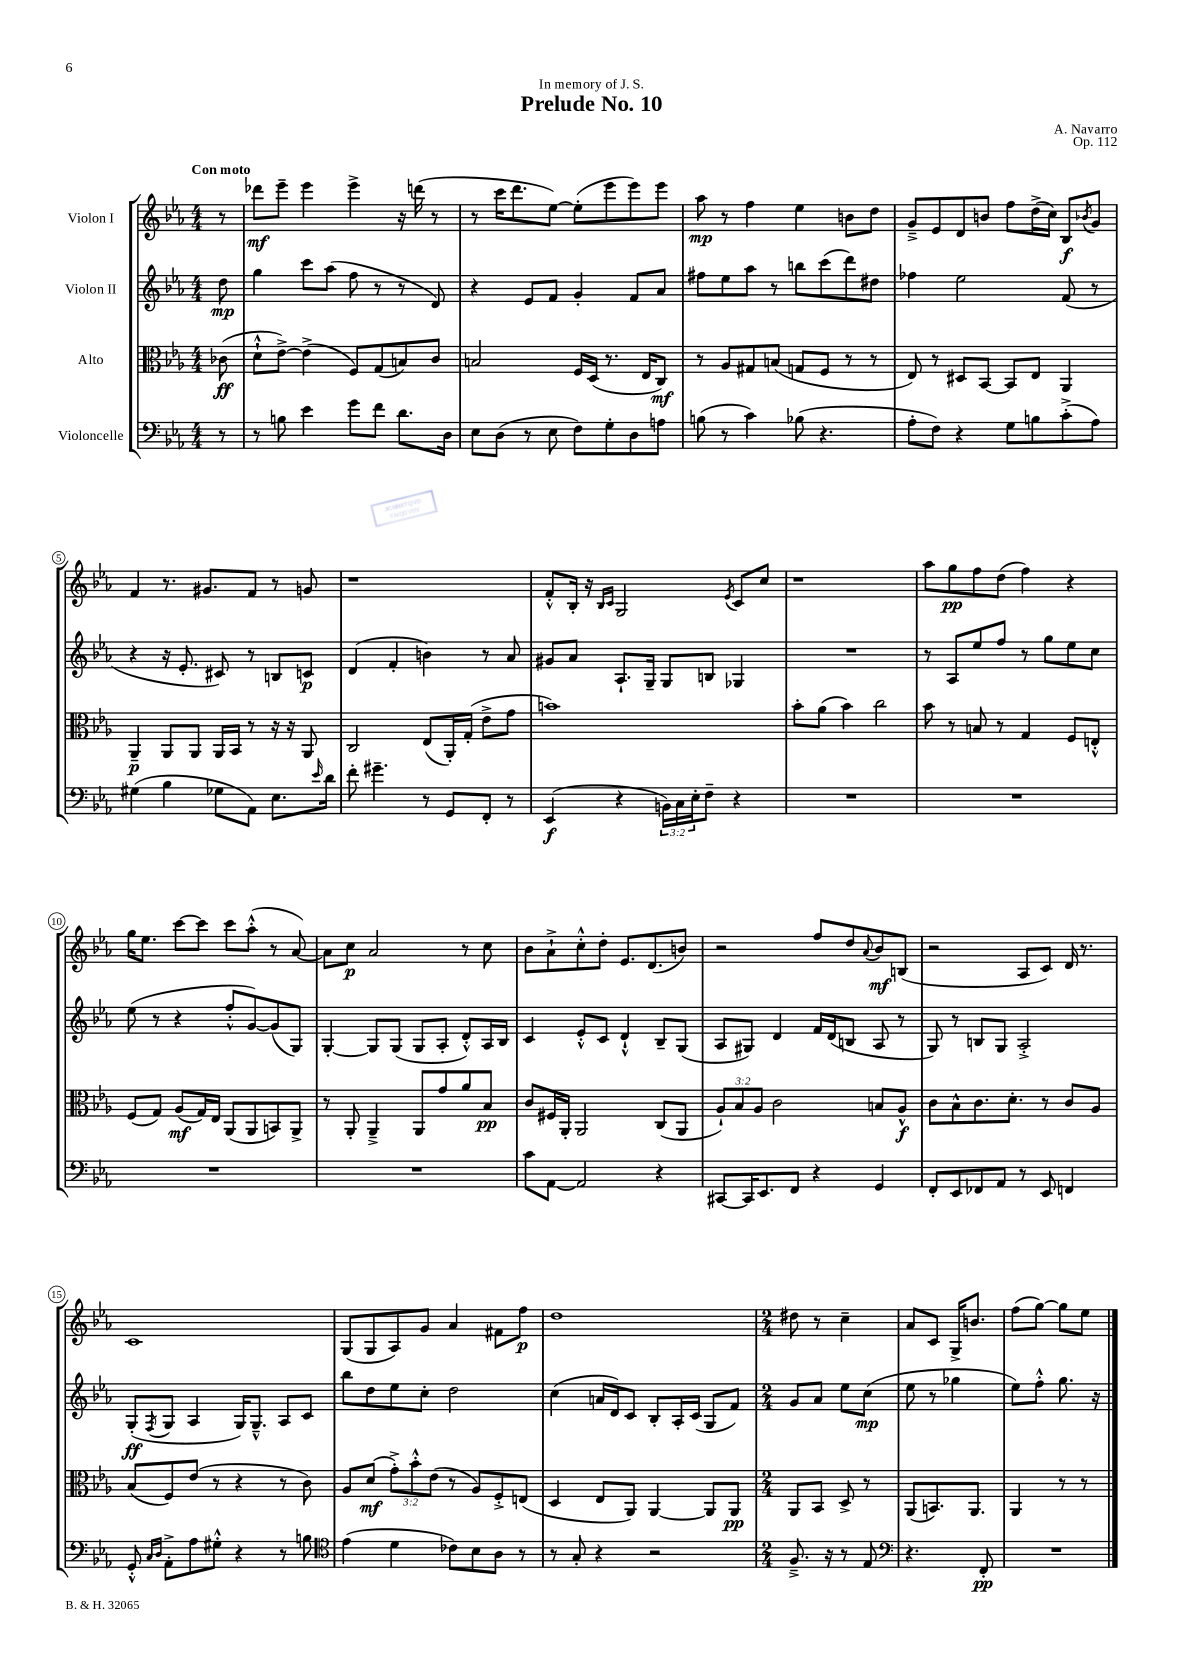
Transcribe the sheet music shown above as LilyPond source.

\header { title = "Prelude No. 10" composer = "A. Navarro" dedication = "In memory of J. S." opus = "Op. 112" }
<<
\new StaffGroup <<
\new Staff = "s0" \with { instrumentName = "Violon I" } {
    \clef treble \key ees \major \numericTimeSignature \time 4/4 \partial 8 \tempo "Con moto"
    r8 |
    des'''8\mf ees'''8-- ees'''4 ees'''4-> r16 d'''16( r8 |
    r8 c'''16 d'''8. ees''8~) ees''8-.( ees'''8 ees'''8) ees'''8 |
    aes''8\mp r8 f''4 ees''4 b'8 d''8 |
    g'8---> ees'8 d'8 b'8 f''8 d''16->( c''16) bes8\f \acciaccatura { bes'8 } g'8 |
    f'4 r8. gis'8. f'8 r8 g'8 |
    r1 |
    f'8-.-^ bes16-. r16 \grace { bes16 c'16 } g2 \acciaccatura { ees'8 } c'8 c''8 |
    r1 |
    aes''8 g''8\pp f''8 d''8( f''4) r4 |
    g''16 ees''8. c'''8~ c'''8 c'''8 aes''8-.-^( r8 aes'8~) |
    aes'8 c''8\p aes'2 r8 c''8 |
    bes'8 aes'8-!-> c''8-.-^ d''8-. ees'8. d'8.( b'8) |
    r2 f''8 d''8 \appoggiatura { aes'8 } bes'8\mf b8( |
    r2 aes8 c'8) d'16 r8. |
    c'1 |
    g8( g8 aes8) g'8 aes'4 fis'8 f''8\p |
    d''1 |
    \numericTimeSignature \time 2/4 dis''8 r8 c''4-- |
    aes'8 c'8 g16-> b'8. |
    f''8( g''8~) g''8 ees''8 \bar "|." |
}
\new Staff = "s1" \with { instrumentName = "Violon II" } {
    \clef treble \key ees \major \numericTimeSignature \time 4/4 \partial 8
    d''8\mp |
    g''4 c'''8 aes''8( f''8 r8 r8 d'8) |
    r4 ees'8 f'8 g'4-. f'8 aes'8 |
    fis''8 ees''8 aes''8 r8 b''8 c'''8( d'''8) dis''8 |
    fes''4 ees''2 f'8( r8 |
    r4 r16 ees'8.-. cis'8) r8 b8 c'8\p |
    d'4( f'4-. b'4) r8 aes'8 |
    gis'8 aes'8 aes8.-! g16-- g8 b8 ges4 |
    R1 |
    r8 aes8 ees''8 f''8 r8 g''8 ees''8 c''8 |
    ees''8( r8 r4 f''8-.-^ g'8~) g'8( g8) |
    g4~-. g8 g8( g8 aes8-. d'8-.-^) aes16 bes16 |
    c'4 ees'8-.-^ c'8 d'4-!-^ bes8-- g8( |
    aes8 gis8) d'4 f'16 d'16( b8 aes8 r8 |
    g8) r8 b8 g8 aes2-.-> |
    g8-.\ff( \acciaccatura { f8 } g8 aes4 g16) g8.---^ aes8 c'8 |
    bes''8 d''8 ees''8 c''8-. d''2 |
    c''4( a'16 d'16) c'8 bes8-. aes16-. c'16( g8 f'8) |
    \numericTimeSignature \time 2/4 g'8 aes'8 ees''8 c''8\mp( |
    ees''8 r8 ges''4 |
    ees''8) f''8-.-^ g''8. r16 \bar "|." |
}
\new Staff = "s2" \with { instrumentName = "Alto" } {
    \clef alto \key ees \major \numericTimeSignature \time 4/4 \override Staff.TupletNumber.text = #tuplet-number::calc-fraction-text \partial 8
    ces'8\ff( |
    d'8-!-^ ees'8~->) ees'4->( f8) g8( b8) c'8 |
    b2 f16 d16( r8. ees16 c8\mf) |
    r8 aes8 gis8 b8( g8 f8 r8 r8 |
    ees8) r8 dis8 bes,8~ bes,8 ees8 aes,4 |
    aes,4--\p aes,8 aes,8 aes,16 bes,16 r8 r16 r16 aes,8 |
    c2 ees8( aes,16-.) g16-.( ees'8-> g'8 |
    b'1) |
    bes'8-. aes'8( bes'4) c''2 |
    bes'8 r8 b8 r8 g4 f8 e8-.-^ |
    f8( g8) aes8\mf( g16) ees16 aes,8( aes,8 b,8) aes,8-> |
    r8 aes,8-. aes,4---> aes,8 g'8 aes'8 bes8\pp |
    c'8 fis16 aes,16-. aes,2 c8( aes,8 |
    \tuplet 3/2 { aes8-!) bes8 aes8 } c'2 b8 aes8-^\f |
    c'8 bes8-^ c'8. d'8.-. r8 c'8 aes8 |
    bes8( f8) ees'8( r8 r4 r8 c'8) |
    aes8 d'8\mf( \tuplet 3/2 { g'8-.->) bes'8-.-^ ees'8( } r8 aes8) f8-.-> e8( |
    d4 ees8 aes,8) aes,4~ aes,8 aes,8\pp |
    \numericTimeSignature \time 2/4 aes,8 bes,8 d8-> r8 |
    aes,8( b,8.) aes,8. |
    aes,4 r8 r8 \bar "|." |
}
\new Staff = "s3" \with { instrumentName = "Violoncelle" } {
    \clef bass \key ees \major \numericTimeSignature \time 4/4 \override Staff.TupletNumber.text = #tuplet-number::calc-fraction-text \partial 8
    r8 |
    r8 b8 ees'4 g'8 f'8 d'8. d16 |
    ees8 d8( r8 ees8 f8) g8-. d8 a8 |
    b8( r8 c'4) bes8( r4. |
    aes8-. f8) r4 g8 b8 c'8-.->( aes8) |
    gis4( bes4 ges8 aes,8) ees8. \grace { ees'16 } d'16 |
    f'8-. gis'4.-- r8 g,8 f,8-. r8 |
    ees,4\f( r4 \tuplet 3/2 { b,16) c16 ees16-. } f8-- r4 |
    R1 |
    R1 |
    R1 |
    R1 |
    c'8 aes,8~ aes,2 r4 |
    cis,8~ cis,16 ees,8. f,8 r4 g,4 |
    f,8-. ees,8 fes,8 aes,8 r8 ees,8 f,4 |
    g,8-.-^ \grace { c16 d16 } aes,8-.-> aes8 gis8-.-^ r4 r8 b8 |
    \clef tenor ees'4( d'4 ces'8) bes8 aes8 r8 |
    r8 g8-. r4 r2 |
    \numericTimeSignature \time 2/4 f8.---> r16 r8 ees8 |
    \clef bass r4. f,8-.\pp |
    R2 \bar "|." |
}
>>
>>
\layout { \context { \Score \override BarNumber.stencil = #(make-stencil-circler 0.1 0.3 ly:text-interface::print) } }
